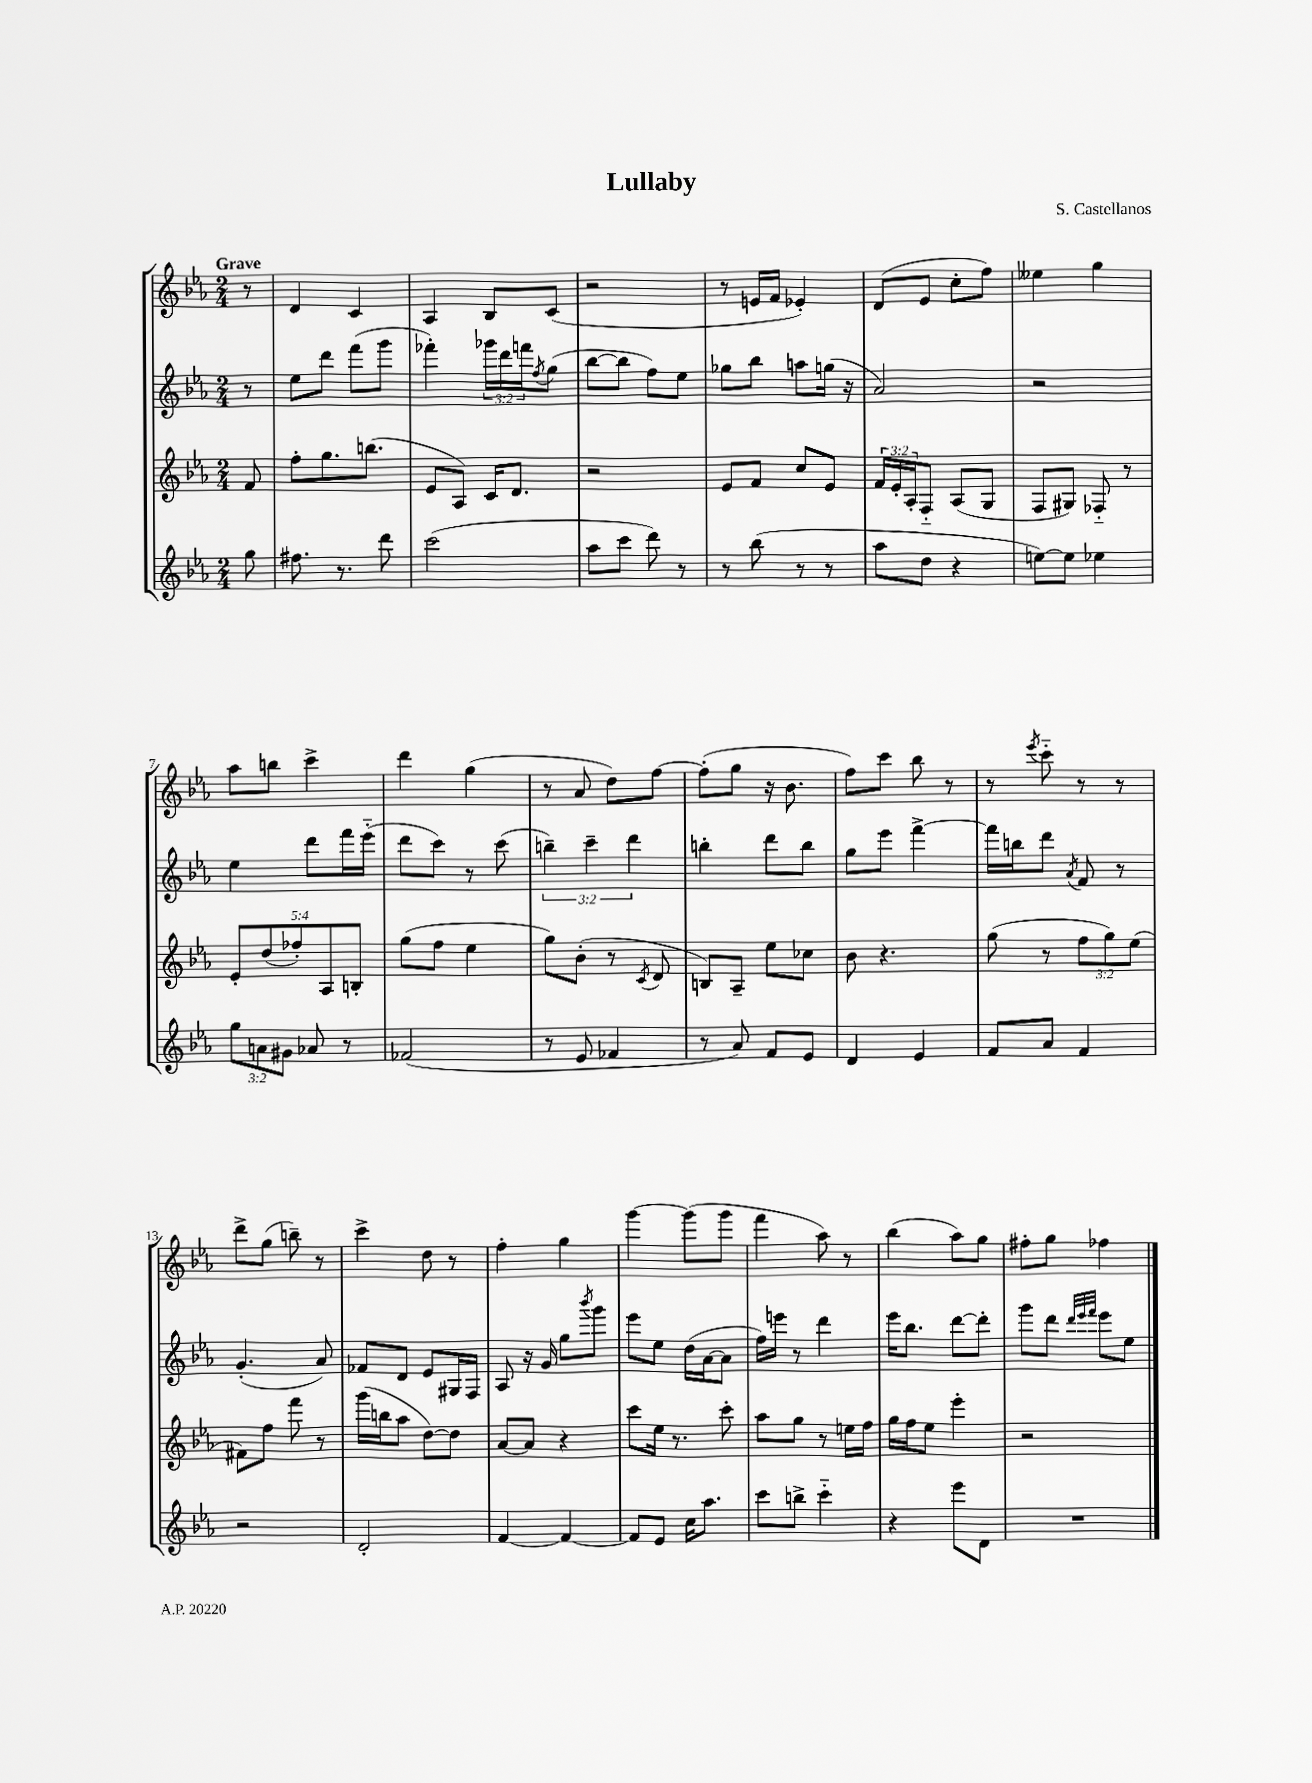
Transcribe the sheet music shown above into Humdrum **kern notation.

**kern	**kern	**kern	**kern
*staff4	*staff3	*staff2	*staff1
*clefG2	*clefG2	*clefG2	*clefG2
*k[b-e-a-]	*k[b-e-a-]	*k[b-e-a-]	*k[b-e-a-]
*M2/4	*M2/4	*M2/4	*M2/4
8gg	8f	8r	8r
=	=	=	=
8.ff#	8ff'	8ee-	4d
.	8.gg	8ddd	.
8.r	.	.	.
.	.	(8fff	4c
.	(8.bb	.	.
8ddd	.	8ggg	.
=	=	=	=
(2ccc	8e-	4fff-')	4A-
.	8A-)	.	.
.	16c	24ggg-	8B-
.	.	24ddd	.
.	8.d	.	.
.	.	24fff	.
.	.	8qff	.
.	.	(8gg	(8c
=	=	=	=
8aa-	2r	[8bb-	2r
8ccc	.	8bb-]	.
8ddd)	.	8ff)	.
8r	.	8ee-	.
=	=	=	=
8r	8e-	8gg-	8r
(8bb-	8f	8bb-	16e
.	.	.	16f
8r	8cc	8aa	4e-')
8r	8e-	(16gg	.
.	.	16r	.
=	=	=	=
8aa-	24f	2a-)	(8d
.	24e-'	.	.
.	24A-'	.	.
8dd	8F'~	.	8e-
4r	(8A-	.	8cc'
.	8G	.	8ff)
=	=	=	=
[8ee)	8F	2r	4ee--
8ee]	8G#)	.	.
4ee-	8F-'~	.	4gg
.	8r	.	.
=	=	=	=
12gg	10e-'	4ee-	8aa-
12a	.	.	.
.	(10dd	.	.
.	.	.	8bb
12g#	.	.	.
.	10ff-')	.	.
8a-	.	8ddd	4ccc^
.	10A-	.	.
8r	.	16fff	.
.	10B'	.	.
.	.	(16eee-'~	.
=	=	=	=
(2f-	(8gg	8ddd	4ddd
.	8ff	8ccc)	.
.	4ee-	8r	(4gg
.	.	(8ccc	.
=	=	=	=
8r	8gg)	6bb~)	8r
8e-	(8b-'	.	8a-
.	.	6ccc~	.
4f-	8r	.	8dd)
.	.	6ddd	.
.	8qc	.	.
.	8d	.	[8ff
=	=	=	=
8r	8B)	4bb'	(8ff']
8a-)	8A-~	.	8gg
8f	8ee-	8ddd	16r
.	.	.	8.b-
8e-	8cc-	8bb	.
=	=	=	=
4d	8b-	8gg	8ff)
.	4.r	8eee-	8ccc
4e-	.	[4fff^	8bb-
.	.	.	8r
=	=	=	=
8f	(8gg	16fff]	8r
.	.	16bb	.
.	.	.	8qeee-
8a-	8r	8ddd	8ccc'~
.	.	8qa-	.
4f	12ff	8f	8r
.	12gg)	.	.
.	.	8r	8r
.	(12ee-	.	.
=	=	=	=
2r	8f#)	(4.g'	8ddd^
.	8ff	.	(8gg
.	8fff	.	8bb~)
.	8r	8a-)	8r
=	=	=	=
2d'	(16ggg	8f-	4ccc^
.	16bb	.	.
.	8aa-	8d	.
.	[8dd)	8e-	8dd
.	8dd]	16G#	8r
.	.	16F	.
=	=	=	=
[4f	[8a-	8A-	4ff'
.	8a-]	16r	.
.	.	16g	.
4f_	4r	8gg	4gg
.	.	8qbbb-	.
.	.	8ggg	.
=	=	=	=
8f]	8ccc	8eee-	[4ggg
8e-	16ee-	8ee-	.
.	8.r	.	.
16cc	.	(16dd	(8ggg]
8.aa-	.	[16a-	.
.	8ccc'	8a-]	8ggg
=	=	=	=
8ccc	8aa-	16ff)	4fff
.	.	16eee	.
8bb^	8gg	8r	.
4ccc'~	8r	4ddd	8aa-)
.	16ee	.	8r
.	16ff	.	.
=	=	=	=
4r	16gg	16eee-	(4bb-
.	16ff	8.bb-	.
.	8ee-	.	.
8eee-	4eee-'	[8ddd	8aa-)
8d	.	8ddd']	8gg
=	=	=	=
2r	2r	8ggg	8ff#'
.	.	8ddd	8gg
.	.	32qqddd	.
.	.	32qqeee-	.
.	.	32qqfff	.
.	.	8eee-	4ff-
.	.	8ee-	.
==	==	==	==
*-	*-	*-	*-
